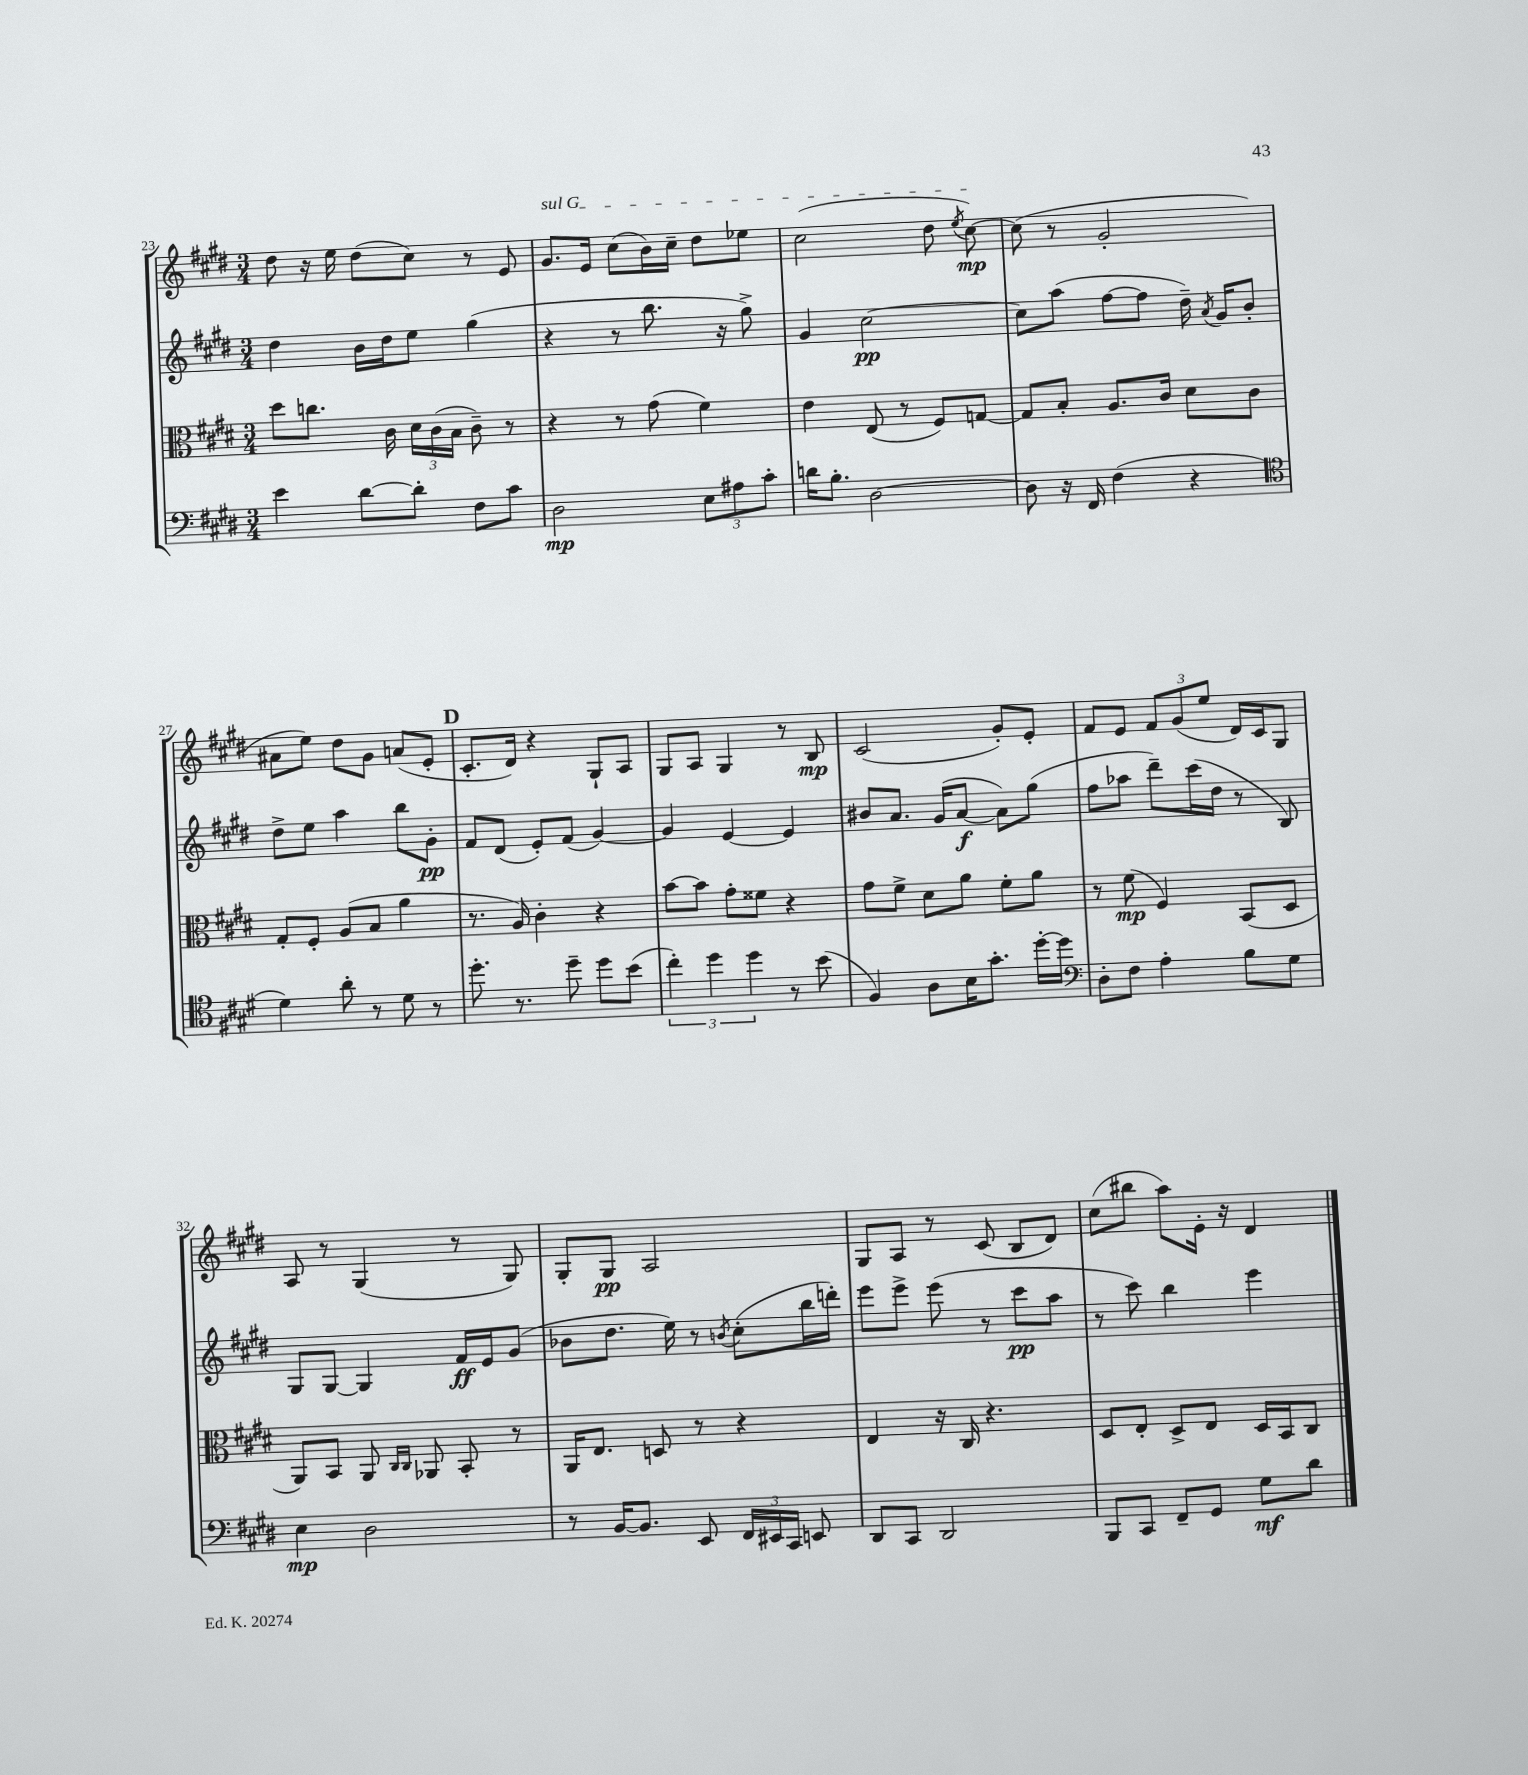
<<
\new StaffGroup <<
\new Staff = "s0" {
    \clef treble \key e \major \numericTimeSignature \time 3/4
    \autoBeamOff dis''8 r16 e''16 dis''8[( cis''8]) r8 e'8 |
    \once \override TextSpanner.bound-details.left.text = \markup { \italic "sul G" } gis'8.[\startTextSpan e'16] cis''8[( b'16) cis''16]-- dis''8[ ees''8] |
    cis''2( dis''8 \acciaccatura { e''8 } cis''8~\mp\stopTextSpan) |
    cis''8( r8 gis'2-. |
    ais'8[ e''8]) dis''8[ gis'8] a'8[( e'8]-. |
    \mark \markup { \bold "D" } cis'8.[-. dis'16]) r4 gis8[-! a8] |
    gis8[ a8] gis4 r8 b8\mp |
    cis'2( gis'8[-.) e'8]-. |
    fis'8[ e'8] \tuplet 3/2 { fis'8[ gis'8( e''8] } dis'16[) cis'16 gis8] |
    a8 r8 gis4( r8 gis8) |
    gis8[-. gis8]\pp a2 |
    gis8[ a8] r8 cis'8( b8[ dis'8]) |
    cis''8[( bis''8] a''8[) e'16]-. r16 dis'4 \bar "|." |
}
\new Staff = "s1" {
    \clef treble \key e \major \numericTimeSignature \time 3/4
    \autoBeamOff dis''4 b'16[ dis''16 e''8] gis''4( |
    r4 r8 b''8. r16 gis''8->) |
    gis'4 cis''2~\pp |
    cis''8[ a''8]( fis''8[~ fis''8] dis''16--) \acciaccatura { a'8 } gis'16[ b'8]-. |
    dis''8[-> e''8] a''4 b''8[ gis'8]-.\pp |
    \mark \markup { \bold "D" } fis'8[ dis'8]( e'8[-.) fis'8]( gis'4~) |
    gis'4 e'4~ e'4 |
    bis'8[ a'8.] gis'16[( a'8]~\f a'8[) gis''8]( |
    fis''8[ aes''8] dis'''8[--) cis'''16( dis''16] r8 b8) |
    gis8[ gis8]~ gis4 fis'16[\ff e'16 gis'8]( |
    bes'8[ dis''8.] e''16) r8 \acciaccatura { b'8 } cis''8[-.( b''16 d'''16]-.) |
    e'''8[ e'''8]-> e'''8( r8 cis'''8[\pp a''8] |
    r8 cis'''8) b''4 e'''4 \bar "|." |
}
\new Staff = "s2" {
    \clef alto \key e \major \numericTimeSignature \time 3/4
    \autoBeamOff dis''8[ c''8.] cis'16 \tuplet 3/2 { dis'16[ cis'16( b16] } cis'8--) r8 |
    r4 r8 gis'8( fis'4) |
    e'4 e8( r8 fis8[) g8]~ |
    g8[ b8]-. a8.[ cis'16] dis'8[ cis'8] |
    gis8[-. fis8]-. a8[( b8] a'4 |
    \mark \markup { \bold "D" } r8. a16) cis'4-. r4 |
    b'8[~ b'8] gis'8[-. fisis'8] r4 |
    gis'8[ fis'8]-> dis'8[ a'8] fis'8[-. a'8] |
    r8 fis'8\mp( fis4) b,8[( dis8] |
    a,8[) b,8] a,8 \grace { cis16[ cis16] } aes,8 b,8-. r8 |
    a,16[ e8.] d8 r8 r4 |
    e4 r16 cis16 r4. |
    dis8[ e8]-. dis8[-> e8] dis16[ b,16 cis8] \bar "|." |
}
\new Staff = "s3" {
    \clef bass \key e \major \numericTimeSignature \time 3/4
    \autoBeamOff e'4 dis'8[~ dis'8]-. fis8[ cis'8] |
    dis2\mp \tuplet 3/2 { e8[ ais8 cis'8]-. } |
    d'16[ b8.]-. dis2~ |
    dis8 r16 fis,16 fis4( r4 |
    \clef tenor dis'4) a'8-. r8 dis'8 r8 |
    \mark \markup { \bold "D" } dis''8.-. r8. dis''8-- dis''8[ b'8]( |
    \tuplet 3/2 { cis''4-.) dis''4 dis''4 } r8 b'8( |
    fis4) a8[ b16 gis'8.]-. dis''16[~-. dis''16] |
    \clef bass dis8[-. fis8] a4-. b8[ gis8] |
    e4\mp dis2 |
    r8 b,16[~ b,8.] e,8 \tuplet 3/2 { fis,16[ eis,16 cis,16] } e,8 |
    dis,8[ cis,8] dis,2 |
    b,,8[ cis,8] fis,8[-- gis,8] gis8[\mf dis'8] \bar "|." |
}
>>
>>
\layout { \context { \Score currentBarNumber = #23 } }
